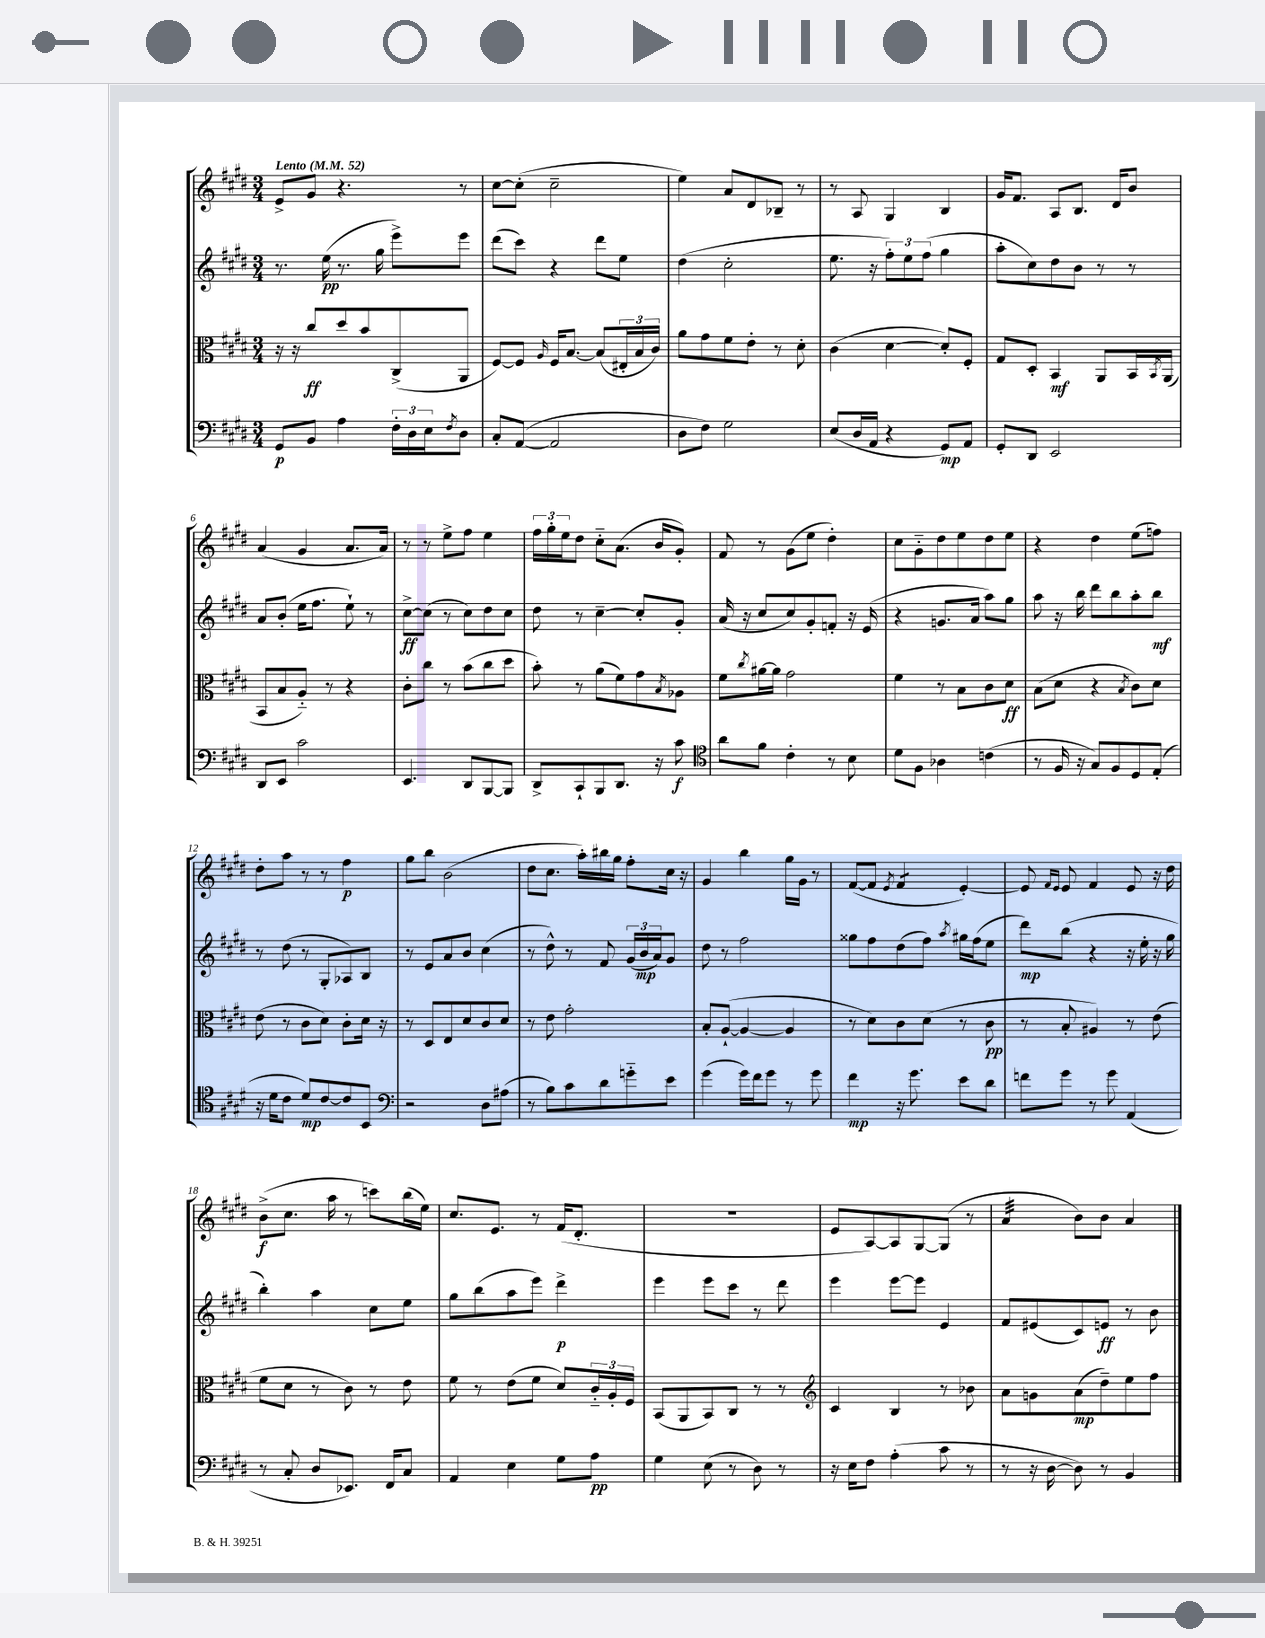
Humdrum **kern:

**kern	**dynam	**kern	**dynam	**kern	**dynam	**kern	**dynam
*part4	*part4	*part3	*part3	*part2	*part2	*part1	*part1
*staff4	*staff4	*staff3	*staff3	*staff2	*staff2	*staff1	*staff1
*clefF4	*	*clefC3	*	*clefG2	*	*clefG2	*
*k[f#c#g#d#]	*	*k[f#c#g#d#]	*	*k[f#c#g#d#]	*	*k[f#c#g#d#]	*
*M3/4	*	*M3/4	*	*M3/4	*	*M3/4	*
*MM52	*	*MM52	*	*MM52	*	*MM52	*
=1	=1	=1	=1	=1	=1	=1	=1
!	!	!	!	!	!	!LO:TX:a:B:t=Lento	!
8GG#/L	p	16r	.	8.r	.	8e^/L	.
.	.	16r	.	.	.	.	.
8BB/J	.	8cc#/L	ff	.	.	8g#/J	.
.	.	.	.	(16ee\	pp	.	.
4A\	.	8dd#/	.	8.r	.	4.r	.
.	.	8b/	.	.	.	.	.
.	.	.	.	16gg#\	.	.	.
24F#'\LL	.	(8C#^/	.	8eee^\L)	.	.	.
24D#\	.	.	.	.	.	.	.
24E\J	.	.	.	.	.	.	.
8qF#/	.	.	.	.	.	.	.
8D#\J	.	8AA/J	.	8eee\J	.	8r	.
=2	=2	=2	=2	=2	=2	=2	=2
8C#'/L	.	[8F#/L)	.	(8ddd#\L	.	[8cc#\L	.
([8AA/J	.	8F#/J]	.	8ccc#\J)	.	(8cc#'\J]	.
.	.	16qqA/	.	.	.	.	.
2AA/]	.	16F#/KL	.	4r	.	2cc#~\	.
.	.	[8.B/J	.	.	.	.	.
.	.	(8B/L]	.	8ddd#\L	.	.	.
.	.	24E#X'/L	.	8ee\J	.	.	.
.	.	24B/	.	.	.	.	.
.	.	24c#/JJ)	.	.	.	.	.
=3	=3	=3	=3	=3	=3	=3	=3
8D#\L	.	8a\L	.	(4dd#\	.	4ee\)	.
8F#\J)	.	8g#\	.	.	.	.	.
2G#\	.	8f#\	.	2cc#'\	.	8a/L	.
.	.	8e'\J	.	.	.	8d#/	.
.	.	8r	.	.	.	8B-X~/J	.
.	.	8d#'\	.	.	.	8r	.
=4	=4	=4	=4	=4	=4	=4	=4
(8E/L	.	(4c#\	.	8.ee\	.	8r	.
16D#/L	.	.	.	.	.	8A/	.
16AA/JJ	.	.	.	16r	.	.	.
4r	.	[4d#\	.	12ff#'\L)	.	4G#/	.
.	.	.	.	12ee\	.	.	.
.	.	.	.	(12ff#\J	.	.	.
8GG#/L)	mp	8d#'/L])	.	4gg#\	.	4B/	.
8AA/J	.	8F#'/J	.	.	.	.	.
=5	=5	=5	=5	=5	=5	=5	=5
8GG#'/L	.	8G#/L	.	8aa'\L	.	16g#/KL	.
.	.	.	.	.	.	8.f#/J	.
8DD#/J	.	8D#'/J	.	8cc#\)	.	.	.
2EE/	.	4BB/	mf	8dd#\	.	8A/L	.
.	.	.	.	8b\J	.	8.B/J	.
.	.	8AA/L	.	8r	.	.	.
.	.	.	.	.	.	16d#/KL	.
.	.	16BB/L	.	8r	.	8b/J	.
.	.	8qBB/	.	.	.	.	.
.	.	(16AA/JJ	.	.	.	.	.
!!LO:LB:g=z
=6	=6	=6	=6	=6	=6	=6	=6
8DD#/L	.	8BB/L	.	8a/L	.	(4a/	.
8EE/J	.	8B/	.	(8b'/J	.	.	.
2c#\	.	8A/J)	.	16ee\KL	.	4g#/	.
.	.	.	.	8.ff#\J	.	.	.
.	.	8r	.	.	.	.	.
.	.	4r	.	8ee`\)	.	8.a/L	.
.	.	.	.	8r	.	.	.
.	.	.	.	.	.	16a/Jk)	.
=7	=7	=7	=7	=7	=7	=7	=7
4.EE/	.	8c#'\L	.	[8cc#^\L	ff	8r	.
.	.	8cc#\J	.	(8cc#\J]	.	8r	.
.	.	8r	.	8r	.	8ee^\L	.
8DD#/L	.	(8b\L	.	8cc#\L)	.	8ff#\J	.
[8BBB/	.	8cc#\	.	8dd#\	.	4ee\	.
8BBB/J]	.	8dd#\J	.	8cc#\J	.	.	.
=8	=8	=8	=8	=8	=8	=8	=8
8DD#^/L	.	8b'\)	.	8dd#\	.	24ff#\LL	.
.	.	.	.	.	.	24gg#'\	.
.	.	.	.	.	.	24ee\J	.
8CC#`/	.	8r	.	8r	.	8dd#\J	.
8BBB/	.	(8a\L	.	[4cc#~\	.	8cc#\L	.
8.DD#/J	.	8f#\)	.	.	.	(8.a\J	.
.	.	8g#\	.	8cc#'/L]	.	.	.
16r	.	.	.	.	.	16b/KL	.
.	.	8qB/	.	.	.	.	.
8c#\	f	8A-X\J	.	8g#'/J	.	8g#'/J)	.
=9	=9	=9	=9	=9	=9	=9	=9
*clefC4	*	*	*	*	*	*	*
8a\L	.	8f#\L	.	(16a/	.	8f#/	.
.	.	.	.	16r	.	.	.
.	.	8qcc#/	.	.	.	.	.
8f#\J	.	[16a#X\L	.	8cc#/L	.	8r	.
.	.	16a#\JJ]	.	.	.	.	.
4c#'\	.	2g#\	.	8cc#/)	.	(8g#\L	.
.	.	.	.	8g#'/	.	8ee\J	.
8r	.	.	.	8fn'/J	.	4dd#'\)	.
8B\	.	.	.	16r	.	.	.
.	.	.	.	(16e/	.	.	.
=10	=10	=10	=10	=10	=10	=10	=10
8d#\L	.	4f#\	.	4r	.	8cc#\L	.
8F#\J	.	.	.	.	.	8g#\	.
4A-X\	.	8r	.	8.gn/L	.	8dd#\	.
.	.	8B\L	.	.	.	8ee\	.
.	.	.	.	16a/Jk	.	.	.
(4cn\	.	8c#\	.	8aa\L)	.	8dd#\	.
.	.	8d#\J	ff	8gg#\J	.	8ee\J	.
=11	=11	=11	=11	=11	=11	=11	=11
8r	.	(8B\L	.	8aa\	.	4r	.
16F#/	.	8d#\J	.	16r	.	.	.
16r	.	.	.	16bb\	.	.	.
8G#/L)	.	4r	.	8ddd#\L	.	4dd#\	.
8F#/	.	.	.	8bb\	.	.	.
.	.	8qB/	.	.	.	.	.
8D#/	.	8c#\L)	.	8aa'\	.	(8ee\L	.
(8E'/J	.	8d#\J	.	8bb\J	mf	8ffn\J)	.
!!LO:LB:g=z
=12	=12	=12	=12	=12	=12	=12	=12
16r	.	(8e\	.	8r	.	8dd#'\L	.
16d#\KL	.	.	.	.	.	.	.
8c#\J	.	8r	.	(8dd#\	.	8aa\J	.
8d#/L)	mp	8c#\L	.	8r	.	8r	.
[8c#/	.	8d#\J)	.	8G#'/L	.	8r	.
8c#/]	.	8c#'\L	.	8A-X/)	.	4ff#\	p
8BB/J	.	16d#\Jk	.	8B/J	.	.	.
.	.	16r	.	.	.	.	.
=13	=13	=13	=13	=13	=13	=13	=13
*clefF4	*	*	*	*	*	*	*
2r	.	8r	.	8r	.	8gg#\L	.
.	.	8D#/L	.	8e/L	.	8bb\J	.
.	.	8E/	.	8a/	.	(2b\	.
.	.	8d#/	.	8b/J	.	.	.
8D#\L	.	8c#/	.	(4cc#\	.	.	.
(8A#X\J	.	8d#/J	.	.	.	.	.
=14	=14	=14	=14	=14	=14	=14	=14
8r	.	8r	.	8r	.	8dd#\L	.
8B\L)	.	8e\	.	8dd#^^\)	.	8.cc#\J	.
8c#\	.	2g#'\	.	8r	.	.	.
.	.	.	.	.	.	16aa'\LL)	.
8d#\	.	.	.	8f#/	.	16bb#X\	.
.	.	.	.	.	.	16gg#\JJ	.
8gn\	.	.	.	(24g#/LL	.	8ff#'\L	.
.	.	.	.	24b/	mp	.	.
.	.	.	.	24a/J)	.	.	.
8e\J	.	.	.	8g#/J	.	16cc#\Jk	.
.	.	.	.	.	.	16r	.
=15	=15	=15	=15	=15	=15	=15	=15
(4g#\	.	8B'/L	.	8dd#\	.	4g#/	.
.	.	([8A`/J	.	8r	.	.	.
16g#\LL)	.	4A/_	.	2ff#\	.	4bb\	.
16f#\J	.	.	.	.	.	.	.
8g#\J	.	.	.	.	.	.	.
8r	.	4A/]	.	.	.	16gg#\LL	.
.	.	.	.	.	.	16g#\JJ	.
8g#\	.	.	.	.	.	8r	.
=16	=16	=16	=16	=16	=16	=16	=16
4f#\	mp	8r	.	8gg##X\L	.	([8f#/L	.
.	.	8d#\L)	.	8ff#\	.	8f#/J]	.
.	.	.	.	.	.	8qe/	.
*	*	*	*	*	*	*tremolo	*
16r	.	8c#\	.	(8dd#\	.	8f#/L	.
8.g#\	.	.	.	.	.	.	.
.	.	(8d#\J	.	8ff#\J)	.	8f#/J	.
*	*	*	*	*	*	*Xtremolo	*
.	.	.	.	8qaa/	.	.	.
8e\L	.	8r	.	16gg#X\LL	.	[4e'/)	.
.	.	.	.	(16ff#\J	.	.	.
8d#\J	.	8c#\	pp	8ee\J	.	.	.
=17	=17	=17	=17	=17	=17	=17	=17
8fn\L	.	8r	.	8ddd#\L)	mp	8e/]	.
.	.	.	.	.	.	16qqf#/LL	.
.	.	.	.	.	.	16qqe/JJ	.
8g#\J	.	8B'/	.	(8bb\J	.	8e/	.
8r	.	4A#X/)	.	4r	.	4f#/	.
8g#\	.	.	.	.	.	.	.
(4AA/	.	8r	.	16r	.	8e/	.
.	.	.	.	16ee'\	.	.	.
.	.	(8e\	.	16r	.	16r	.
.	.	.	.	16gg#\	.	16dd#\	.
!!LO:LB:g=z
=18	=18	=18	=18	=18	=18	=18	=18
8r	.	8f#\L	.	4bb'\)	.	(8b^\L	f
8C#'/	.	8d#\J	.	.	.	8.cc#\J	.
8D#/L	.	8r	.	4aa\	.	.	.
.	.	.	.	.	.	16aa\	.
8.EE-X/J)	.	8c#\)	.	.	.	8r	.
.	.	8r	.	8cc#\L	.	8cccn\L)	.
16FF#/KL	.	.	.	.	.	.	.
8C#/J	.	8e\	.	8ee\J	.	(16bb\L	.
.	.	.	.	.	.	16ee\JJ)	.
=19	=19	=19	=19	=19	=19	=19	=19
4AA/	.	8f#\	.	8gg#\L	.	8.cc#/L	.
.	.	8r	.	(8bb\	.	.	.
.	.	.	.	.	.	8.e/J	.
4E\	.	(8e\L	.	8aa\	.	.	.
.	.	8f#\J	.	8eee\J)	.	8r	.
8G#\L	.	8d#/L)	.	4ddd#^\	p	(16f#/KL	.
.	.	.	.	.	.	8.d#'/J	.
8A\J	pp	24c#/L	.	.	.	.	.
.	.	24A'/	.	.	.	.	.
.	.	24F#/JJ	.	.	.	.	.
=20	=20	=20	=20	=20	=20	=20	=20
4G#\	.	(8BB/L	.	4eee\	.	2.r	.
.	.	8AA/	.	.	.	.	.
(8E\	.	8BB/)	.	8eee\L	.	.	.
8r	.	8C#/J	.	8ccc#\J	.	.	.
8D#\)	.	8r	.	8r	.	.	.
8r	.	8r	.	8ddd#\	.	.	.
=21	=21	=21	=21	=21	=21	=21	=21
*	*	*clefG2	*	*	*	*	*
16r	.	4c#/	.	4eee\	.	8e/L	.
16E\KL	.	.	.	.	.	.	.
8F#\J	.	.	.	.	.	[8A/)	.
(4A'\	.	4B/	.	[8eee\L	.	8A/]	.
.	.	.	.	8eee\J]	.	[8G#/	.
8c#\	.	8r	.	4e/	.	(8G#/J]	.
8r	.	8b-X\	.	.	.	8r	.
=22	=22	=22	=22	=22	=22	=22	=22
*	*	*	*	*	*	*tremolo	*
8r	.	8a\L	.	8f#/L	.	32a/LLL	.
.	.	.	.	.	.	32a/	.
.	.	.	.	.	.	32a/	.
.	.	.	.	.	.	32a/	.
16r	.	8gn\	.	(8e#X/	.	32a/	.
.	.	.	.	.	.	32a/	.
[16D#\	.	.	.	.	.	32a/	.
.	.	.	.	.	.	32a/JJJ	.
*	*	*	*	*	*	*Xtremolo	*
8D#\])	.	(8a\	mp	8c#/)	.	8b\L)	.
8r	.	8dd#~\)	.	8en/J	ff	8b\J	.
4BB/	.	8ee\	.	8r	.	4a/	.
.	.	8ff#\J	.	8b\	.	.	.
==	==	==	==	==	==	==	==
*-	*-	*-	*-	*-	*-	*-	*-
